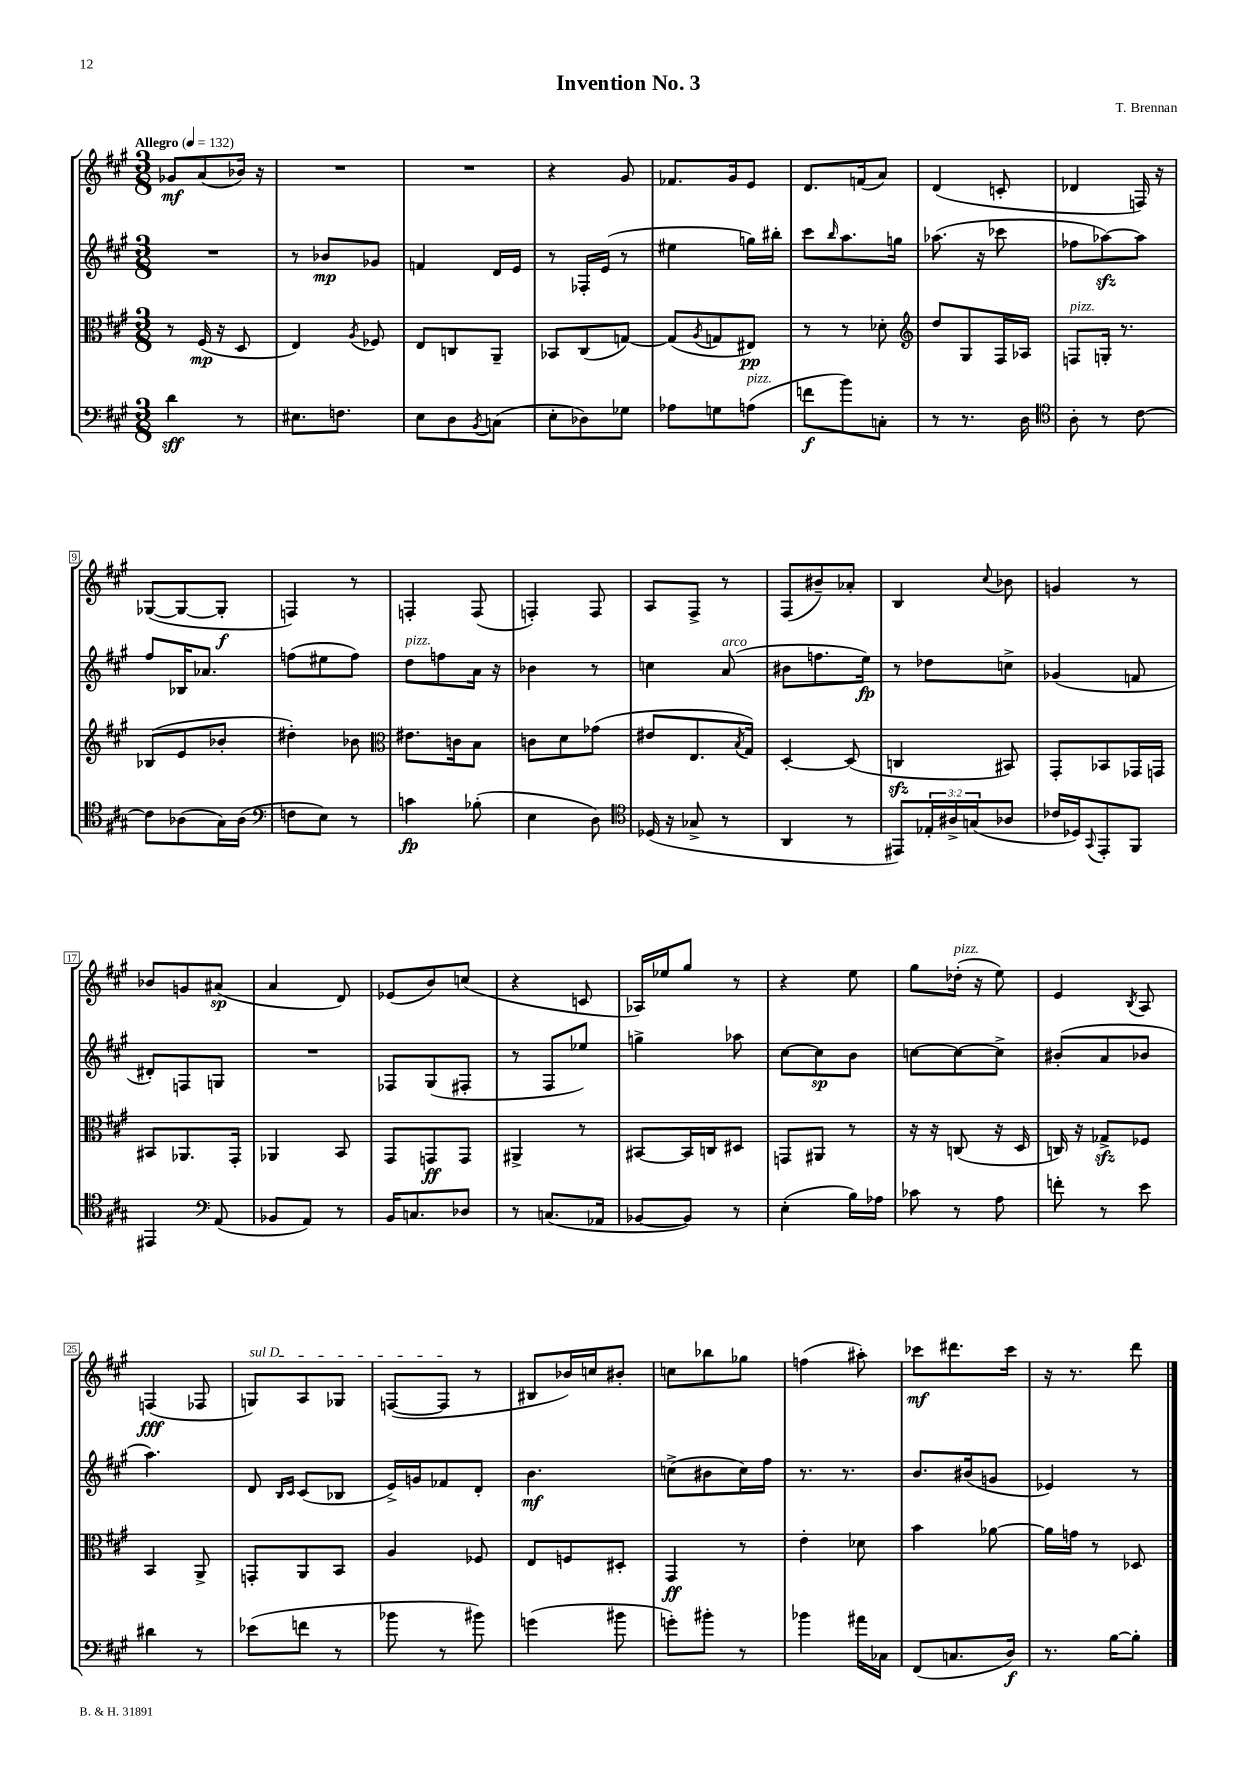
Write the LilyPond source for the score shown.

\header { title = "Invention No. 3" composer = "T. Brennan" }
<<
\new StaffGroup <<
\new Staff = "s0" {
    \clef treble \key a \major \numericTimeSignature \time 3/8 \tempo "Allegro" 4 = 132
    ges'8\mf a'8( bes'16) r16 |
    R4. |
    R4. |
    r4 gis'8 |
    fes'8. gis'16 e'8 |
    d'8. f'16( a'8) |
    d'4( c'8-. |
    des'4 f16) r16 |
    ges8~( ges8~ ges8-.\f |
    f4) r8 |
    f4-. f8( |
    f4-.) f8 |
    a8 fis8-> r8 |
    fis8( bis'8--) aes'8-. |
    b4 \appoggiatura { cis''8 } bes'8 |
    g'4 r8 |
    bes'8 g'8 ais'8\sp( |
    a'4 d'8) |
    ees'8( b'8) c''8( |
    r4 c'8 |
    aes16) ees''16 gis''8 r8 |
    r4 e''8 |
    gis''8 des''16-.^\markup { \italic "pizz." }( r16 e''8) |
    e'4 \acciaccatura { b8 } a8 |
    f4\fff( fes8 |
    \once \override TextSpanner.bound-details.left.text = \markup { \italic "sul D" } g8\startTextSpan) a8 ges8 |
    f8~( f8\stopTextSpan r8 |
    bis8 bes'16) c''16 bis'8-. |
    c''8 bes''8 ges''8 |
    f''4( ais''8-.) |
    ces'''8\mf dis'''8. ces'''16 |
    r16 r8. d'''8 \bar "|." |
}
\new Staff = "s1" {
    \clef treble \key a \major \numericTimeSignature \time 3/8
    R4. |
    r8 bes'8\mp ges'8 |
    f'4 d'16 e'16 |
    r8 fes16-. e'16( r8 |
    eis''4 g''16) bis''16-. |
    cis'''8 \grace { b''16 } a''8. g''16 |
    aes''8.( r16 ces'''8 |
    fes''8 aes''8~\sfz) aes''8 |
    fis''8 bes16 aes'8. |
    f''8( eis''8 f''8) |
    d''8^\markup { \italic "pizz." } f''8 a'16 r16 |
    bes'4 r8 |
    c''4 a'8^\markup { \italic "arco" }( |
    bis'8 f''8. e''16\fp) |
    r8 des''8 c''8-> |
    ges'4( f'8 |
    dis'8-.) f8 g8 |
    R4. |
    fes8 gis8( fis8-. |
    r8 fis8 ees''8) |
    g''4-> aes''8 |
    cis''8~ cis''8\sp b'8 |
    c''8~ c''8~ c''8-> |
    bis'8-.( a'8 bes'8 |
    a''4.) |
    d'8 \grace { b16 cis'16 } cis'8( bes8 |
    e'16->) g'16 fes'8 d'8-. |
    b'4.\mf |
    c''8->( bis'8 c''16) fis''16 |
    r8. r8. |
    b'8. bis'16( g'8 |
    ees'4) r8 \bar "|." |
}
\new Staff = "s2" {
    \clef alto \key a \major \numericTimeSignature \time 3/8
    r8 fis16\mp( r16 d8 |
    e4) \acciaccatura { a8 } fes8 |
    e8 c8 a,8-- |
    bes,8 cis8( g8~) |
    g8( \acciaccatura { a8 } g8 eis8\pp) |
    r8 r8 des'8-. |
    \clef treble d''8 gis8 fis16 aes16 |
    f8^\markup { \italic "pizz." } g16-. r8. |
    bes8( e'8 bes'8-. |
    dis''4-.) bes'8 |
    \clef alto eis'8. c'16 b8 |
    c'8 d'8 ges'8( |
    eis'8 e8. \acciaccatura { b8 } gis16) |
    d4~-. d8( |
    c4\sfz bis,8) |
    gis,8-. bes,8 ges,16 g,16 |
    bis,8 aes,8. gis,16-. |
    aes,4 b,8 |
    gis,8 g,8\ff g,8 |
    ais,4-> r8 |
    bis,8~ bis,16 c16 dis8 |
    g,8 ais,8 r8 |
    r16 r16 c8( r16 d16 |
    c16) r16 ges8->\sfz fes8 |
    b,4 a,8-> |
    g,8-. a,8 b,8 |
    a4 fes8 |
    e8 f8 dis8-. |
    gis,4\ff r8 |
    e'4-. des'8 |
    b'4 aes'8~ |
    aes'16 g'16 r8 des8 \bar "|." |
}
\new Staff = "s3" {
    \clef bass \key a \major \numericTimeSignature \time 3/8 \override Staff.TupletNumber.text = #tuplet-number::calc-fraction-text
    d'4\sff r8 |
    eis8. f8. |
    e8 d8 \acciaccatura { b,8 } c8( |
    e8-. des8) ges8 |
    aes8 g8 a8^\markup { \italic "pizz." }( |
    f'8\f b'8) c8-. |
    r8 r8. d16 |
    \clef tenor a8-. r8 cis'8~ |
    cis'8 aes8( gis16) aes16( |
    \clef bass f8 e8) r8 |
    c'4\fp bes8-.( |
    e4 d8) |
    \clef tenor des16( r16 ges8-> r8 |
    a,4 r8 |
    eis,8) \tuplet 3/2 { ees16-. ais16-> g16( } aes8 |
    ces'16 des16) \appoggiatura { gis,8 } e,8-. fis,8 |
    eis,4 \clef bass a,8( |
    bes,8 a,8) r8 |
    b,16 c8. des8 |
    r8 c8.( aes,16 |
    bes,8~ bes,8) r8 |
    e4-.( b16) aes16 |
    ces'8 r8 a8 |
    f'8-. r8 e'8 |
    dis'4 r8 |
    ees'8( f'8 r8 |
    bes'8 r8 bis'8) |
    g'4( bis'8 |
    g'8-.) bis'8-. r8 |
    bes'4 ais'16 ces16 |
    fis,8( c8. d16\f) |
    r8. b16~ b8-. \bar "|." |
}
>>
>>
\layout { \context { \Score \override BarNumber.stencil = #(make-stencil-boxer 0.1 0.3 ly:text-interface::print) } }
